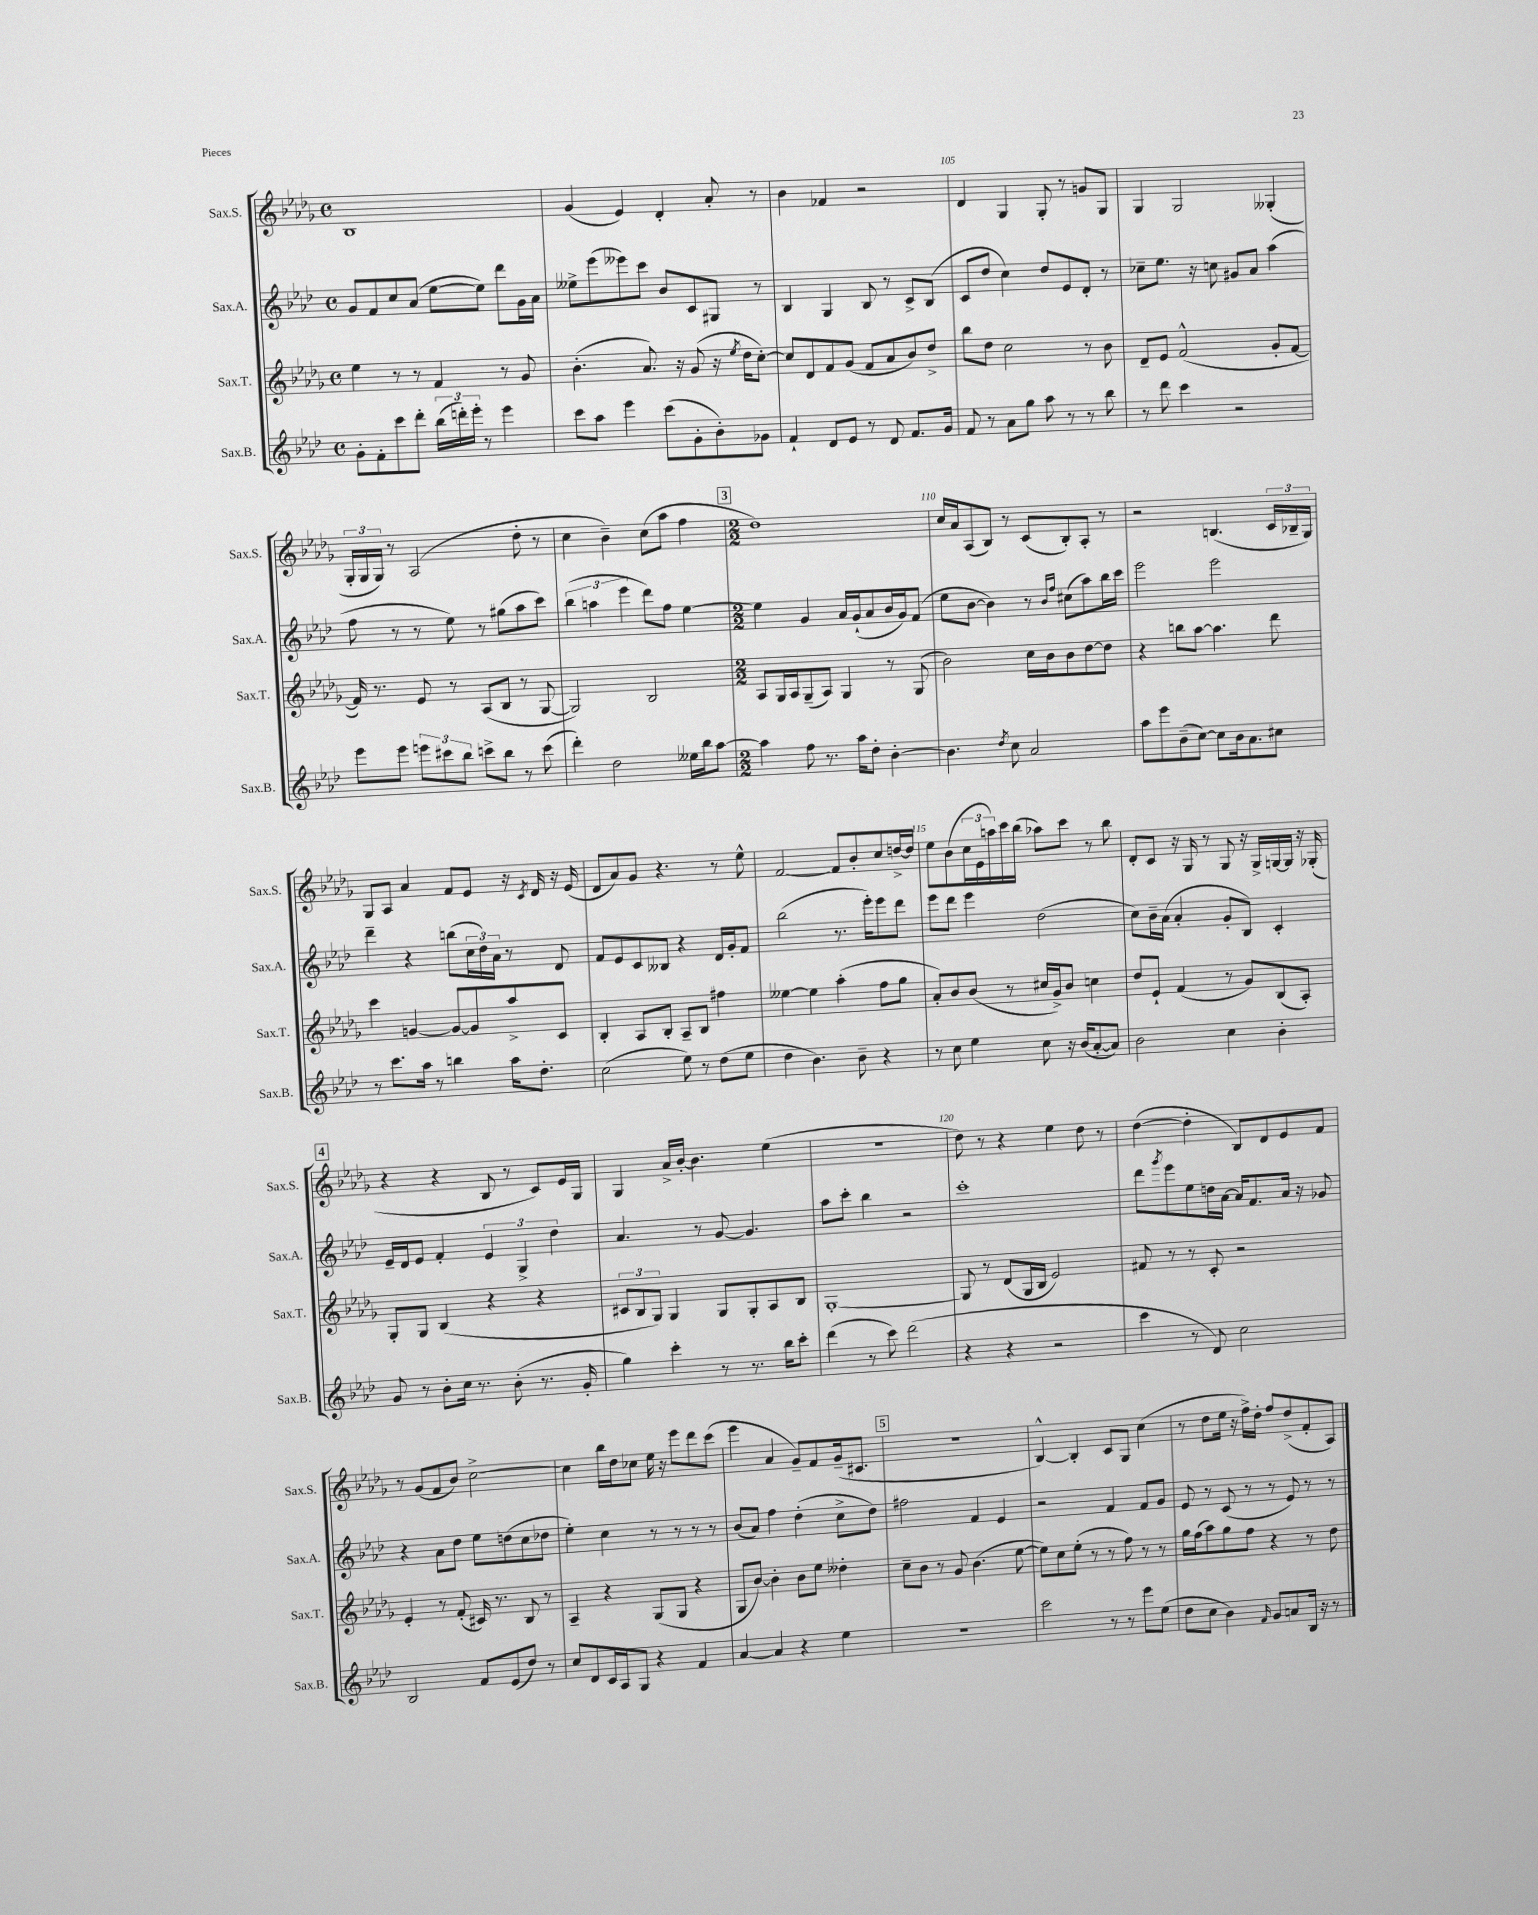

**kern	**kern	**kern	**kern
*part4	*part3	*part2	*part1
*staff4	*staff3	*staff2	*staff1
*I"Sax.B.	*I"Sax.T.	*I"Sax.A.	*I"Sax.S.
*I'Sax.B.	*I'Sax.T.	*I'Sax.A.	*I'Sax.S.
*clefG2	*clefG2	*clefG2	*clefG2
*k[b-e-a-d-]	*k[b-e-a-d-g-]	*k[b-e-a-d-]	*k[b-e-a-d-g-]
*M4/4	*M4/4	*M4/4	*M4/4
*met(c)	*met(c)	*met(c)	*met(c)
=102	=102	=102	=102
8g'\L	4ee-\	8g/L	1B-
8f'\	.	8f/	.
8ccc\	8r	8cc/	.
8ddd-'\J	8r	(8a-/J	.
(24bb-\LL	4f/	[8ee-\L	.
24dddn'\)	.	.	.
24eee-'\JJ	.	.	.
8r	.	8ee-\J])	.
4eee-\	8r	8ddd-\L	.
.	8g-/	16g\L	.
.	.	16a-\JJ	.
=103	=103	=103	=103
8ccc\L	(4.b-'\	8ee--X^\L	(4g-/
8aa-\J	.	(8eee-\	.
4eee-\	.	8eee--X\)	4e-/)
.	8.a-/)	8ccc\J	.
(8ccc\L	.	8b-/L	4d-'/
.	16r	.	.
8g'\	(8g-/	8c/	.
8b-'\)	16r	8G#X/J	8a-'/
.	8qee-/	.	.
.	16dd-\KL	.	.
8g-X\J	[8cc'\J)	8r	8r
=104	=104	=104	=104
4f`/	8cc/L]	4B-/	4b-\
.	8d-/	.	.
8d-/L	8f/	4G/	4f-X/
8e-/J	(8g-/J	.	.
8r	8f/L	8B-/	2r
8d-/	8a-/	8r	.
8.f/L	8b-/)	8c^/L	.
.	8dd-^/J	(8B-/J	.
16g/Jk	.	.	.
=105	=105	=105	=105
8f/	8bb-\L	8c/L	4d-/
8r	8dd-\J	8dd-/J	.
8a-\L	2cc\	4cc\)	4G-/
8gg\J	.	.	.
8aa-\	.	8dd-/L	8G-'/
8r	.	8e-/	8r
8r	8r	8d-'/J	8gn/L
8bb-\	8b-\	8r	8G-/J
=106	=106	=106	=106
8r	8d-~/L	8cc-X~\L	4G-/
8ddd-\	8e-/J	8.ee-\J	.
4ccc\	(2f^^/	.	2G-/
.	.	16r	.
.	.	8ccn\	.
2r	.	8g#X/L	.
.	.	8a-/J	.
.	8g-'/L	(4aa-\	(4G--X'/
.	[8f/J	.	.
!!LO:LB:g=z
=107	=107	=107	=107
8eee-\L	16f/])	8ff\	24G-'/LL
.	.	.	24G-/
.	8.r	.	.
.	.	.	24G-/JJ)
8eee-\J	.	8r	8r
12eeen\L	8e-/	8r	(2A-/
12ccc#X\	.	.	.
.	8r	8ee-\)	.
12bb-\J	.	.	.
8cccn^\L	(8A-/L	8r	.
8bb-\J	8B-/J	(8gg#X\L	.
8r	8r	8aa-\	8dd-'\
(8ccc\	[8G-/	8ccc\J)	8r
=108	=108	=108	=108
4ddd-'\)	2G-/])	(6bb-\	4cc\
.	.	6aan\	.
2dd-\	.	.	4b-~\)
.	.	6eee-\	.
.	2B-/	8ddd-\L)	(8cc\L
.	.	8ff\J	8aa-\J
16ee--X\LL	.	[4ee-\	4ff\
16bb-\J	.	.	.
[8aa-\J	.	.	.
!!LO:REH:place=s1:t=3
=109	=109	=109	=109
*M2/2	*M2/2	*M2/2	*M2/2
4aa-\]	8A-/L	4ee-\]	1dd-)
.	16G-/L	.	.
.	16A-/J	.	.
8ff\	(8G-~/	4g/	.
8.r	8A-/J)	.	.
.	4G-/	16a-/LL	.
16aa-\KL	.	(16g`/J	.
8dd-'\J	.	8a-/	.
[4b-'\	8r	16b-/L	.
.	.	16g/J)	.
.	(8G-/	(8f/J	.
=110	=110	=110	=110
4.b-\]	2b-\)	8ee-\L	16cc/LL
.	.	.	16a-/J
.	.	[8b-\J	(8A-/
.	.	4b-\])	8B-/J)
8qdd-/	.	.	.
8cc\	.	.	8r
2a-/	16cc\LL	8r	(8c/L
.	16b-\J	.	.
.	.	16qqb-/LL	.
.	.	16qqff/JJ	.
.	8b-\	(8cc#X\L	8B-'/)
.	[8dd-\	8aa-\)	8A-'/J
.	8dd-\J]	16bb-\L	8r
.	.	16ccc\JJ	.
=111	=111	=111	=111
8aa-\L	4r	2eee-\	2r
8eee-\	.	.	.
(8b-~\	8bbn\L	.	.
[8cc\J)	[8aa-\J	.	.
8cc\L]	4.aa-\]	2eee-\	(4.Bn/
16b-\k	.	.	.
8.a-\	.	.	.
8cc#X\J	8ddd-\	.	24c/LL
.	.	.	24B-X~/
.	.	.	24G-/JJ)
!!LO:LB:g=z
=112	=112	=112	=112
8r	4ccc\	4ddd-~\	8G-/L
8.ccc\L	.	.	8A-/J
.	[4gn/	4r	4a-/
16aa-\Jk	.	.	.
8r	.	.	.
4bbn\	8g/L_	(8bbn\L	8f/L
.	8g/]	24cc\L	8e-/J
.	.	24dd-\)	.
.	.	24a-\JJ	.
16aa-\KL	8aa-^/	8r	16r
.	.	.	8qc/
8.dd-'\J	.	.	16d-/
.	8c/J	8d-/	16r
.	.	.	(16e-/
=113	=113	=113	=113
(2cc\	4B-'/	8f/L	8d-/L
.	.	8e-/	8a-/)
.	8A-/L	8c/	8g-/J
.	8B-'/J	8B--X/J	4.r
8ee-\)	8A-~/L	4r	.
8r	8B-/J	.	.
(8dd-\L	4ff#X\	16d-/LL	8r
.	.	16g'/J	.
8ee-\J	.	8f/J	8ee-^^\
=114	=114	=114	=114
4dd-\	[4ee--X\	(2bb-\	[2f/
4.b-\)	4ee--\]	.	.
.	(4aa-'\	8.r	8f/L]
8b-~\	.	.	8b-'/
.	.	16eee-'\KL)	.
4r	8ff\L	8eee-\	8cc/
.	8gg-\J	8ddd-\J	[16ddn^/L
.	.	.	16dd/JJ]
=115	=115	=115	=115
8r	8a-'/L)	8eee-\L	8ee-\L
8cc\	8b-/	8ddd-\J	(8b-\
4ee-\	(8b-/J	4eee-\	24cc\L
.	.	.	24e-\
.	.	.	24aan\)
.	8r	.	16ccc\
.	.	.	(16bb-\JJ
8cc\	16cc#X/LL	(2dd-\	8aa-X\L)
.	16g-^/J)	.	.
16r	8b-/J	.	8ccc\J
(16b-/KL	.	.	.
[8a-'/	4ccn\	.	8r
8a-/J])	.	.	8bb-\
=116	=116	=116	=116
2b-\	8dd-/L	8cc\L)	8d-'/L
.	8e-`/J	16b-~\L	8c/J
.	.	(16a-\JJ	.
.	(4f/	4a-'/	16r
.	.	.	16G-/
.	.	.	8r
4cc\	8r	8g'/L	8G-/
.	8g-/L)	8B-/J)	16r
.	.	.	16G-^/LL
4b-'\	(8B-/	4c'/	[16Gn/
.	.	.	16G/JJ]
.	8A-'/J)	.	16r
.	.	.	(16G-X'/
!!LO:LB:g=z
!!LO:REH:place=s1:t=4
=117	=117	=117	=117
8g/	8G-'/L	16e-~/LL	4r
.	.	16d-/J	.
8r	8G-/J	8e-/J	.
8b-'\L	(4B-/	4f'/	4r
16cc\Jk	.	.	.
8.r	.	.	.
.	4r	6e-/	8B-/
(8b-'\	.	.	8r
.	.	6G^/	.
8.r	4r	.	8c/L)
.	.	6dd-\	.
.	.	.	16e-/L
16g'/	.	.	16G-/JJ
=118	=118	=118	=118
4gg\)	12c#X/L	4.a-/	4G-/
.	12B-/	.	.
.	12G-/J)	.	.
4ccc'\	4G-/	.	16a-^/LL
.	.	.	[16b-'/JJ
.	.	8r	4.b-\]
8r	8G-/L	[8g/	.
8.r	8G-'/	4.g/]	.
.	8A-/	.	(4ee-\
16bb-\KL	.	.	.
8ccc'\J	8B-/J	.	.
=119	=119	=119	=119
(4ddd-\	[1G-'	8aa-\L	1r
.	.	8ccc'\J	.
8r	.	4bb-\	.
8ccc\)	.	.	.
(2ddd-\	.	2r	.
=120	=120	=120	=120
4r	8G-/]	1ccc'	8dd-\)
.	8r	.	8r
4r	(8d-/L	.	4r
.	16G-/L	.	.
.	16B-/JJ	.	.
2r	2e-/)	.	4ee-\
.	.	.	8dd-\
.	.	.	8r
=121	=121	=121	=121
4ccc\	8f#X/	8ddd-\L	([4dd-\
.	.	8qggg/	.
.	8r	8eee-\	.
8r	8r	8ee-\	4dd-'\]
8d-/)	8c'/	16ddn\L	.
.	.	[16a-\JJ	.
2cc\	2r	16a-/KL]	8B-/L)
.	.	8.f/	.
.	.	.	8d-/
.	.	16a-/Jk	8e-/
.	.	16r	.
.	.	8g-X/	8f/J
!!LO:LB:g=z
=122	=122	=122	=122
2B-/	4e-'/	4r	8r
.	.	.	(8g-/L
.	8r	8a-\L	8f/
.	(8f'/	8dd-\J	8b-/J)
8f/L	16c#X/)	8ee-\L	[2cc^\
.	8.r	.	.
(8e-/	.	(8ddn\	.
8dd-/J)	8B-/	8cc\	.
8r	8r	8dd-X\J	.
=123	=123	=123	=123
8cc/L	4A-~/	4ee-'\)	4cc\]
8d-/	.	.	.
16c/L	4r	4cc\	16bb-\LL
16A-/J	.	.	16dd-\J
8G/J	.	.	8cc-X\J
4r	(8G-/L	8r	16ee-\
.	.	.	16r
.	8G-/J	8r	8eee-\L
4f/	4r	8r	8ddd-\
.	.	8r	(8ccc\J
=124	=124	=124	=124
[4a-/	8G-/L	(8b-/L	4eee-\
.	[8b-/J)	8a-/J)	.
4a-/]	4b-'\]	4ff\	4a-/
4r	8b-\L	(4dd-'\	8g-~/L)
.	8ee-\J	.	8f/
4ee-\	4dd--X'\	8cc^\L	(16g-~/k
.	.	.	8.c#X/J
.	.	8dd-\J)	.
!!LO:REH:place=s1:t=5
=125	=125	=125	=125
1r	8cc~\L	2ff#X\	1r
.	8b-\J	.	.
.	8r	.	.
.	8g-/	.	.
.	(4.b-\	4f/	.
.	.	4e-/	.
.	[8ee-\	.	.
=126	=126	=126	=126
2ccc\	8ee-\L])	2r	[4B-^^/)
.	8cc\	.	.
.	(8ee-'\J	.	4B-'/]
.	8r	.	.
8r	8r	4f/	8c/L
8r	8ff\)	.	8G-/J
8eee-\L	8r	8f/L	(4cc\
(8ee-\J	8r	8g/J	.
=127	=127	=127	=127
8dd-\L	16gg-\LL	8e-/	8r
.	(16ff\J	.	.
8cc\J	8aa-\)	8r	8dd-\L
4b-\)	8gg-\	(8c/	16ee-\Jk
.	.	.	16r
.	8ff\J	8r	16ff^\LL)
.	.	.	16dd-'\JJ
16qqf/	.	.	.
8g/L	4r	8r	8ff/L
8an/	.	8e-/)	(8dd-^/
16B-/Jk	8r	8r	8f'/
16r	.	.	.
8r	8dd-\	8r	8A-/J)
==	==	==	==
*-	*-	*-	*-
